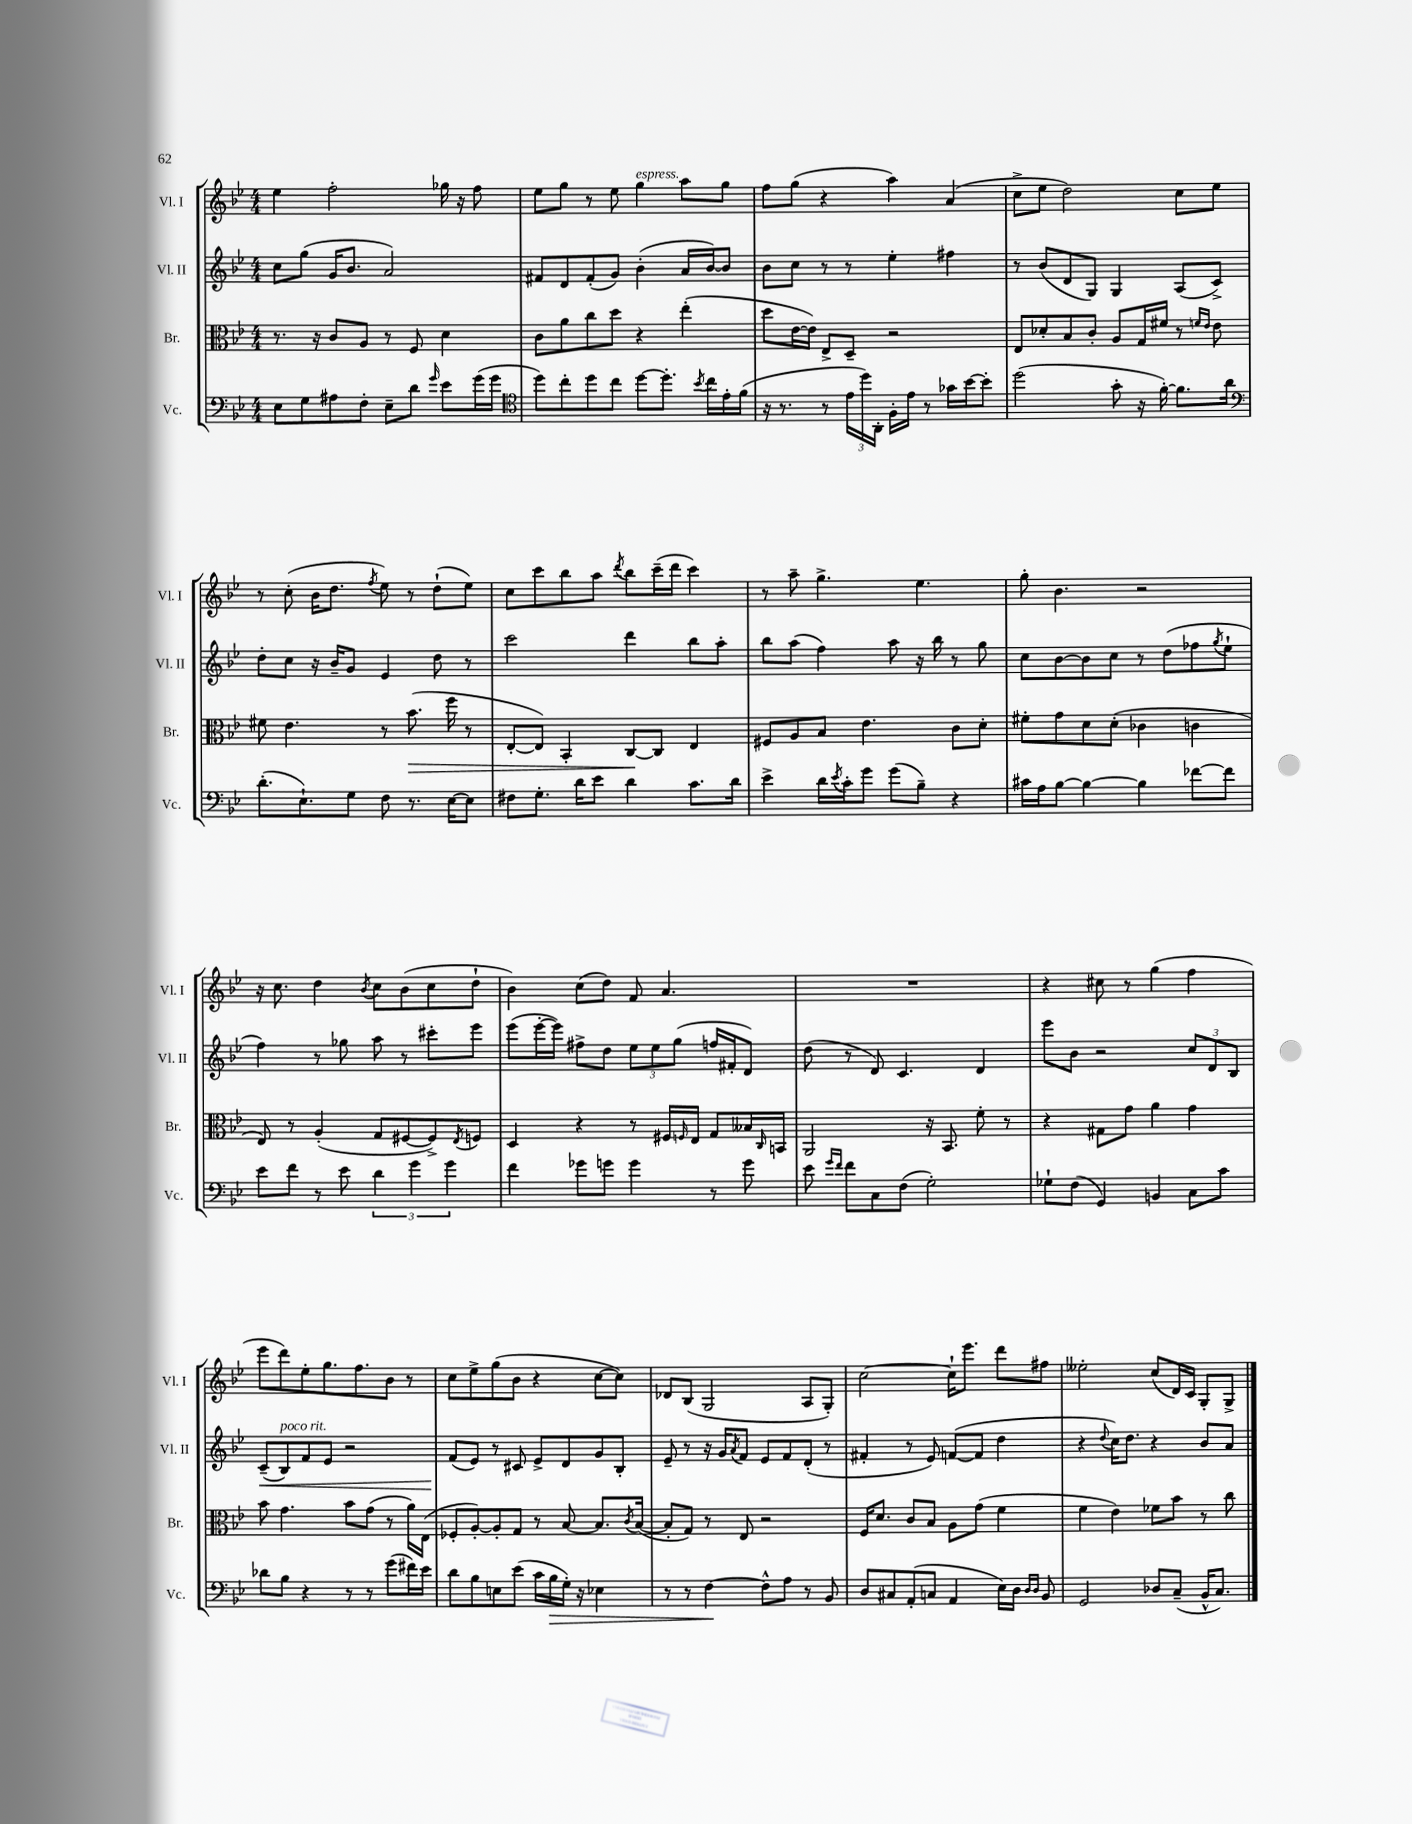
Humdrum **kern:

**kern	**dynam	**kern	**dynam	**kern	**dynam	**kern
*part4	*part4	*part3	*part3	*part2	*part2	*part1
*staff4	*staff4	*staff3	*staff3	*staff2	*staff2	*staff1
*I"Vc.	*	*I"Br.	*	*I"Vl. II	*	*I"Vl. I
*I'Vc.	*	*I'Br.	*	*I'Vl. II	*	*I'Vl. I
*clefF4	*	*clefC3	*	*clefG2	*	*clefG2
*k[b-e-]	*	*k[b-e-]	*	*k[b-e-]	*	*k[b-e-]
*M4/4	*	*M4/4	*	*M4/4	*	*M4/4
=62	=62	=62	=62	=62	=62	=62
8E-\L	.	8.r	.	8cc\L	.	4ee-\
8G\	.	.	.	(8gg\J	.	.
.	.	16r	.	.	.	.
8A#X\	.	8c/L	.	16g/KL	.	2ff'\
.	.	.	.	8.b-/J	.	.
8F'\J	.	8A/J	.	.	.	.
8E-~\L	.	8r	.	2a/)	.	.
8d\J	.	8F/	.	.	.	.
16qqg/	.	.	.	.	.	.
8e-\L	.	4d\	.	.	.	16gg-X\
.	.	.	.	.	.	16r
(16g\L	.	.	.	.	.	8ff\
16g\JJ	.	.	.	.	.	.
=63	=63	=63	=63	=63	=63	=63
*clefC4	*	*	*	*	*	*
8dd\L)	.	8c\L	.	8f#X/L	.	8ee-\L
8cc'\	.	8a\	.	8d/	.	8gg\J
8dd\	.	8cc\	.	(8f#'/	.	8r
8cc\J	.	8dd\J	.	8g/J)	.	8ee-\
!	!	!	!	!	!	!LO:TX:a:i:t=espress.
[8dd\L	.	4r	.	(4b-'\	.	4gg\
8.dd'\J]	.	.	.	.	.	.
.	.	(4ee-'\	.	16a/LL	.	8aa\L
8qb-/	.	.	.	.	.	.
16cc\LL	.	.	.	[16b-/J)	.	.
16e-'\	.	.	.	8b-/J]	.	8gg\J
(16f\JJ	.	.	.	.	.	.
=64	=64	=64	=64	=64	=64	=64
16r	.	8dd\L	.	8b-\L	.	8ff\L
8.r	.	.	.	.	.	.
.	.	[16e-\L	.	8cc\J	.	(8gg\J
.	.	16e-\JJ])	.	.	.	.
8r	.	8E-^/L	.	8r	.	4r
24e-\LL	.	8D~/J	.	8r	.	.
24dd\)	.	.	.	.	.	.
24AA'\JJ	.	.	.	.	.	.
16F'\LL	.	2r	.	4ee-'\	.	4aa\)
16e-\JJ	.	.	.	.	.	.
8r	.	.	.	.	.	.
16g-X\LL	.	.	.	4ff#X\	.	(4a/
[16b-\J	.	.	.	.	.	.
8b-'\J]	.	.	.	.	.	.
=65	=65	=65	=65	=65	=65	=65
(2dd\	.	8E-/L	.	8r	.	8cc^\L
.	.	8d-X'/	.	(8b-/L	.	8ee-\J
.	.	8B-/	.	8d/	.	2dd\)
.	.	8c'/J	.	8G/J)	.	.
8g'\	.	8A/L	.	4G/	.	.
16r	.	16G/L	.	.	.	.
[16f'\)	.	16f#X/JJ	.	.	.	.
8.f\L]	.	8r	.	(8A/L	.	8cc\L
.	.	16qqfn/LL	.	.	.	.
.	.	16qqe-/JJ	.	.	.	.
.	.	8e-\	.	8c^/J)	.	8ee-\J
16a\Jk	.	.	.	.	.	.
!!LO:LB:g=z
=66	=66	=66	=66	=66	=66	=66
*clefF4	*	*	*	*	*	*
(8.d'\L	.	8f#X\	.	8dd'\L	.	8r
.	.	4.e-\	.	8cc\J	.	(8cc'\
8.E-`\)	.	.	.	.	.	.
.	.	.	.	16r	.	16b-\KL
.	.	.	.	16b-~/KL	.	8.dd\J
8G\J	.	.	.	8g/J	.	.
.	.	.	.	.	.	8qff/
8F\	.	8r	.	4e-/	.	8ee-\)
!	!	!	!LO:HP:b	!	!	!
8.r	.	(8.b-\	>	.	.	8r
.	.	.	.	8dd\	.	(8dd`\L
[16E-\KL	.	16ff\	.	.	.	.
8E-\J]	.	8r	.	8r	.	8ee-\J)
=67	=67	=67	=67	=67	=67	=67
8F#X\L	.	[8E-'/L	.	2ccc\	.	8cc\L
8.G'\J	.	8E-/J])	.	.	.	8ccc\
.	.	4BB-'/	.	.	.	8bb-\
16d\KL	.	.	.	.	.	.
8e-\J	.	.	.	.	.	8aa\J
.	.	.	.	.	.	8qddd/
4d\	.	[8C/L	.	4ddd\	.	8bb-\L
.	.	8C/J]	]	.	.	(16ccc~\L
.	.	.	.	.	.	16ddd\JJ
8.c\L	.	4E-/	.	8bb-\L	.	4ccc\)
.	.	.	.	8aa'\J	.	.
16d\Jk	.	.	.	.	.	.
=68	=68	=68	=68	=68	=68	=68
4e-^\	.	8F#X/L	.	8bb-\L	.	8r
.	.	8A/	.	(8aa\J	.	8aa~\
16d\LL	.	8B-/J	.	4ff\)	.	4.gg^\
8qe-/	.	.	.	.	.	.
16c'\J	.	.	.	.	.	.
8g\J	.	4.e-\	.	.	.	.
(8g\L	.	.	.	8aa\	.	.
8B-~\J)	.	.	.	16r	.	4.ee-\
.	.	.	.	16bb-\	.	.
4r	.	8c\L	.	8r	.	.
.	.	8d'\J	.	8gg\	.	.
=69	=69	=69	=69	=69	=69	=69
16c#X\LL	.	8f#X'\L	.	8cc\L	.	8gg'\
16A\J	.	.	.	.	.	.
[8B-\J	.	8g\	.	[8b-\	.	4.b-\
4B-\_	.	8d\	.	8b-\]	.	.
.	.	(8d'\J	.	8cc\J	.	.
4B-\]	.	4c-X\	.	8r	.	2r
.	.	.	.	(8dd\L	.	.
[8f-X\L	.	4cn\	.	8ff-X\	.	.
.	.	.	.	8qgg/	.	.
8f-\J]	.	.	.	8ee-`\J	.	.
!!LO:LB:g=z
=70	=70	=70	=70	=70	=70	=70
8e-\L	.	8E-/)	.	4ff\)	.	16r
.	.	.	.	.	.	8.cc\
8f\J	.	8r	.	.	.	.
8r	.	(4A'/	.	8r	.	4dd\
8e-\	.	.	.	8gg-X\	.	.
.	.	.	.	.	.	8qb-/
6d\	.	8G/L	.	8aa\	.	8cc\L
.	.	[8F#X/	.	8r	.	(8b-\
6g\	.	.	.	.	.	.
.	.	8F#^/])	.	8ccc#X'\L	.	8cc\
6g\	.	.	.	.	.	.
.	.	8qE-/	.	.	.	.
.	.	8Fn/J	.	8eee-\J	.	8dd`\J
=71	=71	=71	=71	=71	=71	=71
4f\	.	4D/	.	(8eee-\L	.	4b-\)
.	.	.	.	[16eee-'\L	.	.
.	.	.	.	16eee-\JJ])	.	.
8g-X\L	.	4r	.	8ff#X^\L	.	(8cc\L
8gn\J	.	.	.	8dd\J	.	8dd\J)
4g\	.	8r	.	12ee-\L	.	8f/
.	.	.	.	12ee-\	.	.
.	.	16F#X/LL	.	.	.	4.a/
.	.	.	.	(12gg\J	.	.
.	.	16qqFn/	.	.	.	.
.	.	16E-/JJ	.	.	.	.
8r	.	8G/L	.	16ffn/LL	.	.
.	.	.	.	16f#X'/J	.	.
8g\	.	16B--X/L	.	8d/J)	.	.
.	.	16qqC/	.	.	.	.
.	.	16BBn/JJ	.	.	.	.
=72	=72	=72	=72	=72	=72	=72
8e-\	.	2AA/	.	(8dd\	.	1r
16qqg/LL	.	.	.	.	.	.
16qqf/JJ	.	.	.	.	.	.
8f\L	.	.	.	8r	.	.
8C\	.	.	.	8d/)	.	.
(8F\J	.	.	.	4.c/	.	.
2G'\)	.	16r	.	.	.	.
.	.	8.BB-/	.	.	.	.
.	.	8f'\	.	4d/	.	.
.	.	8r	.	.	.	.
=73	=73	=73	=73	=73	=73	=73
8G-X`\L	.	4r	.	8eee-\L	.	4r
(8F\J	.	.	.	8b-\J	.	.
4GG/)	.	8G#X\L	.	2r	.	8cc#X\
.	.	8g\J	.	.	.	8r
4BBn/	.	4a\	.	.	.	(4gg\
8C\L	.	4g\	.	12cc/L	.	4ff\
.	.	.	.	12d/	.	.
8c\J	.	.	.	.	.	.
.	.	.	.	12B-/J	.	.
!!LO:LB:g=z
=74	=74	=74	=74	=74	=74	=74
!	!	!	!	!	!LO:HP:b	!
8d-X\L	.	8b-\	.	(8c~/L	<	8eee-\L
!	!	!	!	!LO:TX:a:i:t=poco rit.	!	!
8B-\J	.	4.g\	.	8B-/)	.	8ddd\)
4r	.	.	.	8f/	.	8ee-'\
.	.	.	.	8e-/J	.	8.gg\
8r	.	8b-\L	.	2r	.	.
.	.	.	.	.	.	8.ff\
8r	.	(8g\J	.	.	.	.
(8g\L	.	8r	.	.	.	8b-\J
16f#X\L)	.	16a\LL)	.	.	.	8r
16e-\JJ	.	(16E-\JJ	.	.	.	.
=75	=75	=75	=75	=75	=75	=75
8d\L	.	8F-X'/L	.	(8f/L	.	8cc\L
8B-\	.	[8A'/)	.	8e-/J)	[	8ee-^\
8En\	.	8A'/]	.	8r	.	(8gg\
(8e-\J	.	8G/J	.	8c#X/	.	8b-\J
16c\LL	.	8r	.	8e-^/L	.	4r
!	!LO:HP:b	!	!	!	!	!
16B-\	>	.	.	.	.	.
16G'\JJ)	.	[8B-/	.	8d/	.	.
16r	.	.	.	.	.	.
4E-X\	.	8.B-/L]	.	8g/	.	[8cc\L
.	.	.	.	8B-'/J	.	8cc\J])
.	.	8qc/	.	.	.	.
.	.	([16B-/Jk	.	.	.	.
=76	=76	=76	=76	=76	=76	=76
8r	.	8B-'/L]	.	8e-~/	.	8d-X/L
8r	.	8G/J)	.	8r	.	(8B-/J
[4F\	.	8r	.	16r	.	2G/
.	.	.	.	16g/KL	.	.
.	.	.	.	8qa/	.	.
.	.	8E-/	.	8f/J	.	.
8F^^\L]	]	2r	.	8e-/L	.	.
8A\J	.	.	.	8f/	.	.
8r	.	.	.	(8d'/J	.	8A/L
8BB-/	.	.	.	8r	.	8G'/J)
=77	=77	=77	=77	=77	=77	=77
8D/L	.	16F/KL	.	4f#X'/	.	[2cc\
.	.	8.d/J	.	.	.	.
8C#X/	.	.	.	.	.	.
(8AA'/	.	8c/L	.	8r	.	.
8Cn/J	.	8B-/J	.	8e-/)	.	.
4AA/	.	8A\L	.	([8fn/L	.	16cc`\KL]
.	.	.	.	.	.	8.eee-\J
.	.	(8g\J	.	8f/J]	.	.
16E-\LL)	.	4f\	.	4dd\	.	8ddd\L
16D\JJ	.	.	.	.	.	.
16qqD/LL	.	.	.	.	.	.
16qqD/JJ	.	.	.	.	.	.
8BB-/	.	.	.	.	.	8ff#X\J
=78	=78	=78	=78	=78	=78	=78
2GG/	.	4f\	.	4r	.	2ee--X'\
.	.	.	.	8qqdd/	.	.
.	.	4e-\)	.	16cc\KL)	.	.
.	.	.	.	8.dd\J	.	.
8D-X/L	.	8f-X\L	.	4r	.	(8cc/L
(8C~/J	.	8b-\J	.	.	.	16d/L)
.	.	.	.	.	.	16c/JJ
16BB-^^/KL	.	8r	.	8b-/L	.	8G'/L
8.C/J)	.	.	.	.	.	.
.	.	8cc\	.	8a/J	.	8G^/J
==	==	==	==	==	==	==
*-	*-	*-	*-	*-	*-	*-
